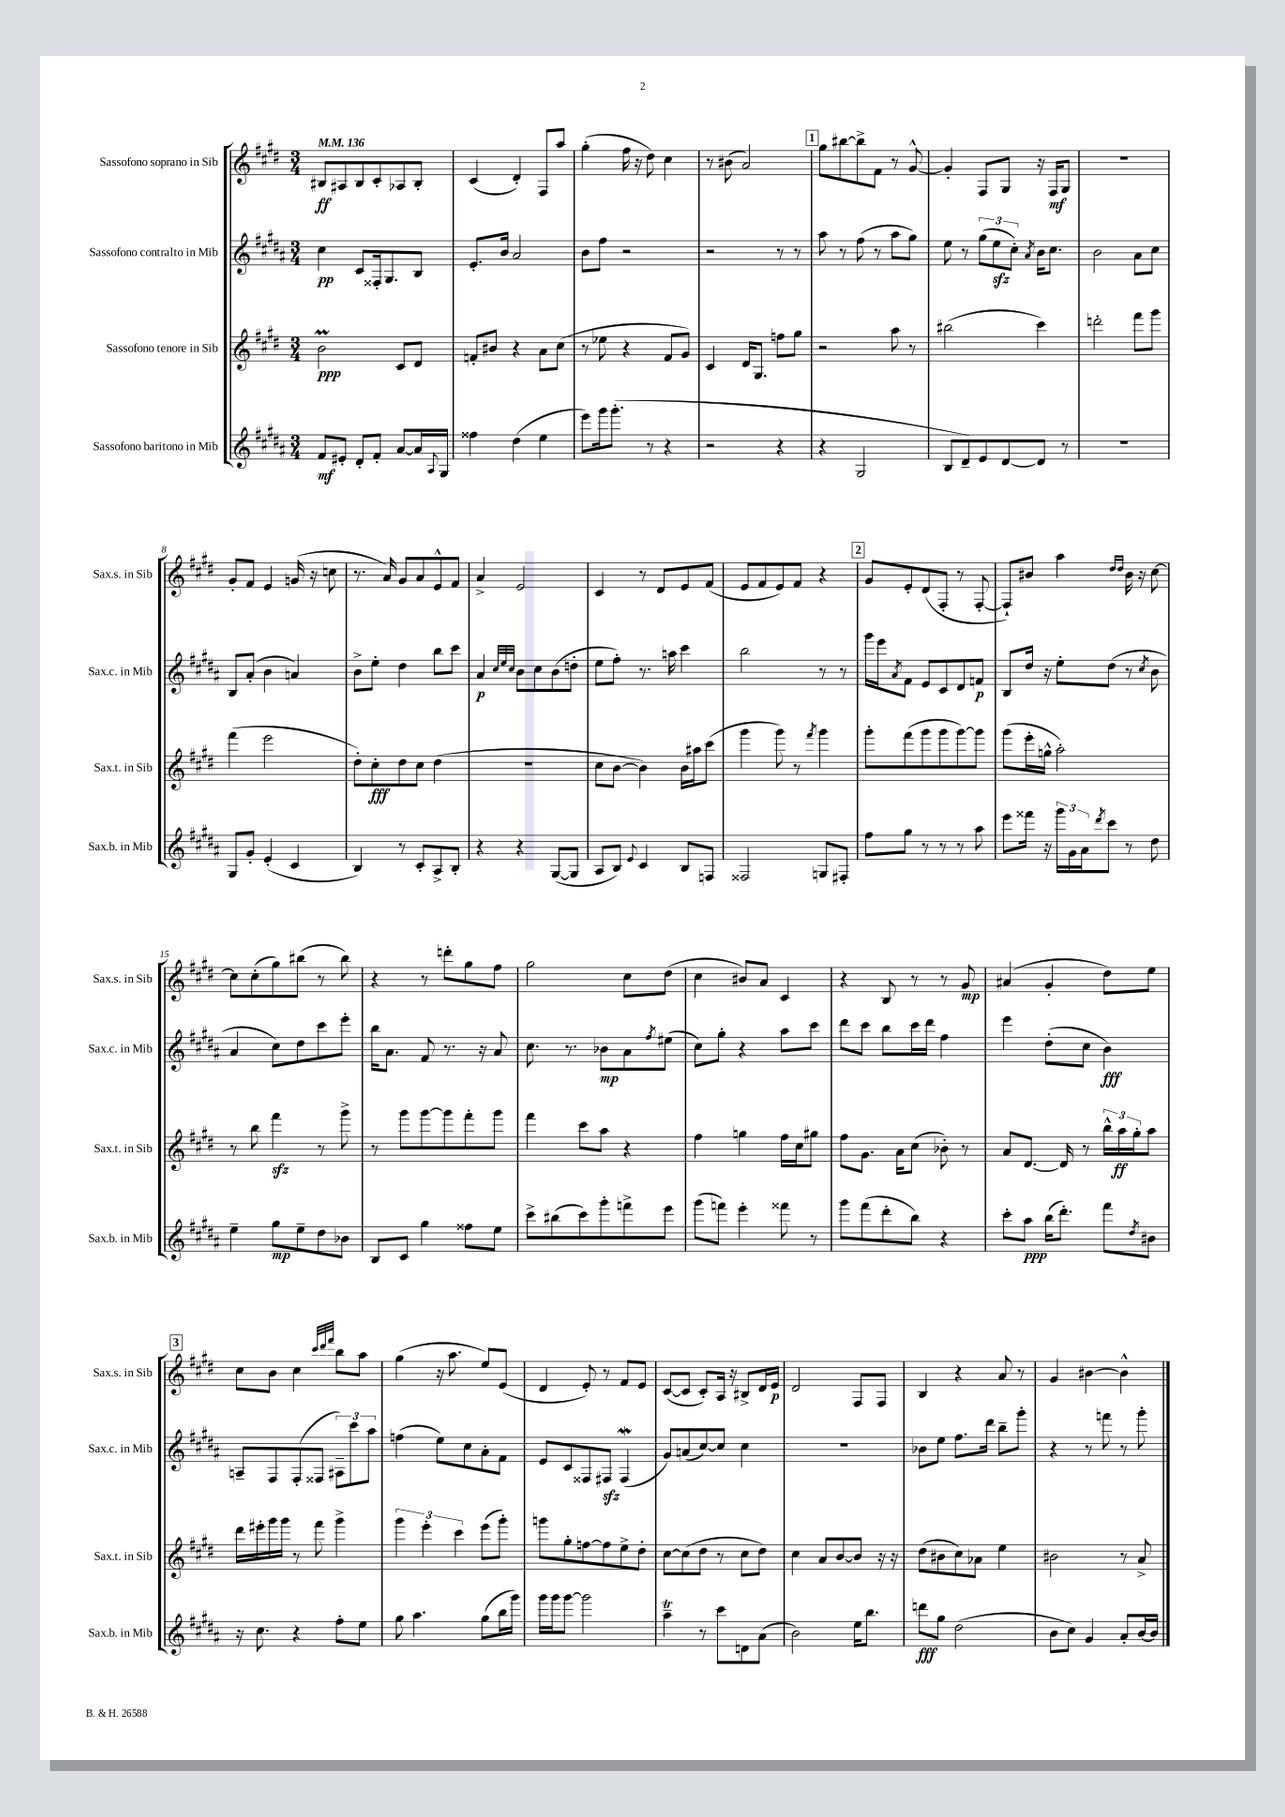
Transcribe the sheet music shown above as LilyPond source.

<<
\new StaffGroup <<
\new Staff = "s0" \with { instrumentName = "Sassofono soprano in Sib" shortInstrumentName = "Sax.s. in Sib" } {
    \clef treble \key e \major \numericTimeSignature \time 3/4 \tempo 4 = 136
    bis8\ff ais8 bis8 cis'8-. aes8 bis8-. |
    cis'4( dis'4-.) fis8 a''8 |
    gis''4-.( fis''16 r16 dis''8) cis''4 |
    r8 bis'8( a'2) |
    \mark \markup { \box "1" } gis''8 bis''8~ bis''8-> fis'8 r8 gis'8~-^ |
    gis'4-. fis8 gis8 r16 fis16\mf gis8 |
    R2. |
    gis'8-. fis'8 e'4 g'16( r16 c''8 |
    r8. a'16) gis'8 a'8 e'8-^ fis'8 |
    a'4-> e'2 |
    cis'4 r8 dis'8 e'8 fis'8( |
    e'8 fis'8 e'8) fis'8 r4 |
    \mark \markup { \box "2" } gis'8 e'8-. dis'8( fis8-. r8 fis8~-. |
    fis8-!) bis'8 a''4 \grace { dis''16 dis''16 } bis'16 r16 cis''8~ |
    cis''8 cis''8-.( gis''8) bis''8( r8 bis''8) |
    r4 r8 d'''8-. gis''8 fis''8 |
    gis''2 cis''8 dis''8( |
    cis''4 bis'8) a'8 cis'4 |
    r4 b8 r8 r8 gis'8\mp |
    ais'4( gis'4-. dis''8) e''8 |
    \mark \markup { \box "3" } cis''8 b'8 cis''4 \grace { cis'''32 dis'''32 fis'''32 } b''8 a''8 |
    gis''4( r16 a''8. e''8) e'8( |
    dis'4 e'8-.) r8 fis'8 e'8 |
    cis'8~( cis'8 cis'8-.) a16 r16 bis8-> dis'16 e'16\p |
    dis'2 fis8 fis8 |
    b4 r4 a'8 r8 |
    gis'4 bis'4~ bis'4-^ \bar "|." |
}
\new Staff = "s1" \with { instrumentName = "Sassofono contralto in Mib" shortInstrumentName = "Sax.c. in Mib" } {
    \clef treble \key b \major \numericTimeSignature \time 3/4
    cis''4\pp cis'8 fisis16-. gis8. b8 |
    e'8.-. b'16 ais'2 |
    b'8 fis''8 r2 |
    r2 r8 r8 |
    \mark \markup { \box "1" } ais''8 r8 fis''8( r8 ais''8 gis''8) |
    e''8 r8 \tuplet 3/2 { gis''8( e''8\sfz cis''8-.) } \acciaccatura { ais'8 } b'16 cis''8. |
    b'2 ais'8 cis''8 |
    b8 ais'8-.( b'4 a'4) |
    b'8-> e''8-. dis''4 b''8 cis'''8 |
    ais'4\p \grace { cis''32 e''32 cis''32 } b'8 cis''8 b'8( d''8-. |
    e''8 fis''8-.) r8. a''16 cis'''4 |
    b''2 r8 r8 |
    \mark \markup { \box "2" } gis'''16 e'''16 \acciaccatura { ais'8 } fis'8 e'8 cis'8 dis'8 f'8\p |
    b8 dis''16 r16 e''8-. dis''8( r8 \acciaccatura { cis''8 } b'8 |
    ais'4 cis''8) dis''8 cis'''8 e'''8-. |
    b''16 ais'8. fis'8 r8. r16 ais'8 |
    cis''8. r8. bes'8\mp ais'8 \acciaccatura { fis''8 } eis''8( |
    cis''8) gis''8-. r4 ais''8 cis'''8 |
    dis'''8 cis'''8 b''8 cis'''16 dis'''16 fis''4 |
    e'''4 dis''8-.( cis''8 b'4\fff) |
    \mark \markup { \box "3" } a8-- fis8 fis8-.( fisis8 \tuplet 3/2 { ais8--) cis'''8 ais''8 } |
    f''4( e''8) cis''8 ais'8-. fis'8 |
    e'8 cis'8 fisis8 fis8\sfz fis4\mordent( |
    gis'8) a'8( cis''8~) cis''8 cis''4 |
    R2. |
    bes'8 e''8 fis''8. dis'''16 b''8-- gis'''8-. |
    r4 r8 f'''8 r8 gis'''8-. \bar "|." |
}
\new Staff = "s2" \with { instrumentName = "Sassofono tenore in Sib" shortInstrumentName = "Sax.t. in Sib" } {
    \clef treble \key e \major \numericTimeSignature \time 3/4
    b'2\prall\ppp cis'8 dis'8 |
    f'8-. bis'8 r4 a'8 cis''8( |
    r8 ees''8 r4 fis'8 gis'8) |
    cis'4 dis'16 gis8. f''8 gis''8 |
    \mark \markup { \box "1" } r2 a''8 r8 |
    bis''2( cis'''4) |
    d'''2-. fis'''8 gis'''8 |
    fis'''4( e'''2 |
    dis''8-.) cis''8-.\fff dis''8 cis''8 dis''4( |
    R2. |
    cis''8 b'8~ b'4) b'16 ais''16 cis'''8( |
    gis'''4 gis'''8) r8 \acciaccatura { fis'''8 } gis'''4 |
    \mark \markup { \box "2" } gis'''8-. fis'''8( gis'''8 gis'''8 gis'''8~) gis'''8 |
    gis'''8( e'''16-. g''16-^ a''2-.) |
    r8 b''8 fis'''4\sfz r8 gis'''8-> |
    r8 gis'''8 gis'''8~ gis'''8 fis'''8-. gis'''8 |
    fis'''4 cis'''8 a''8 r4 |
    fis''4 g''4 fis''16 cis''16 gis''8 |
    fis''8 gis'8. a'16 cis''8( bes'8-.) r8 |
    a'8 dis'8.~ dis'16 r8 \tuplet 3/2 { b''16-^ a''16\ff gis''16-. } a''8 |
    \mark \markup { \box "3" } dis'''16 eis'''16-. gis'''16 gis'''16 r8 fis'''8 gis'''4-> |
    \tuplet 3/2 { gis'''4 e'''4-. cis'''4 } e'''8( gis'''8-.) |
    g'''8 gis''8-. f''8~ f''8 e''8-> dis''8-. |
    cis''8~ cis''8( dis''8 r8 cis''8 dis''8) |
    cis''4 a'8 b'8~ b'8 r16 r16 |
    dis''8( bis'8 cis''8) aes'8 e''4 |
    bis'2 r8 a'8-> \bar "|." |
}
\new Staff = "s3" \with { instrumentName = "Sassofono baritono in Mib" shortInstrumentName = "Sax.b. in Mib" } {
    \clef treble \key b \major \numericTimeSignature \time 3/4
    fis'8\mf eis'8-. dis'8-. fis'8-. ais'8~ ais'16 \appoggiatura { ais8 } gis16 |
    fisis''4 dis''4( e''4 |
    e'''8) gis'''16 gis'''8.-.( r8 r4 |
    r2 r4 |
    \mark \markup { \box "1" } r4 gis2 |
    b8 dis'8--) e'8 dis'8~ dis'8 r8 |
    R2. |
    gis8 gis'8-. e'4-.( cis'4 |
    b4) r8 cis'8-. ais8-> b8-. |
    r4 r4 gis8~( gis8 |
    ais8 b8) \appoggiatura { e'8 } cis'4 b8 f8 |
    fisis2 g8 fis8-. |
    \mark \markup { \box "2" } fis''8 gis''8 r8 r8 r8 ais''8 |
    e'''8 fisis'''16 r16 \tuplet 3/2 { gis'''16 gis'16 ais'16 } \acciaccatura { dis'''8 } cis'''8 r8 dis''8 |
    e''4-- gis''8\mp e''8-- dis''8 bes'8 |
    b8 cis'8 gis''4 fisis''8 e''8 |
    cis'''8-> bis''8( cis'''8) gis'''8-. f'''8-> e'''8 |
    gis'''8( f'''8) e'''4-. fisis'''8 r8 |
    gis'''8 fis'''8( dis'''8-. b''8) r4 |
    cis'''8-. ais''8\ppp b''16( dis'''8.-.) fis'''8 \acciaccatura { dis''8 } bis'8 |
    \mark \markup { \box "3" } r16 cis''8. r4 fis''8-. e''8 |
    gis''8 ais''4. gis''8( b''16 gis'''16) |
    gis'''16 gis'''16 gis'''8~ gis'''2 |
    ais''4--\trill r8 cis'''8 d'8 ais'8( |
    b'2) e''16 b''8. |
    d'''8\fff gis''8 dis''2( |
    b'8 cis''8) gis'4 ais'8-. b'16~ b'16 \bar "|." |
}
>>
>>
